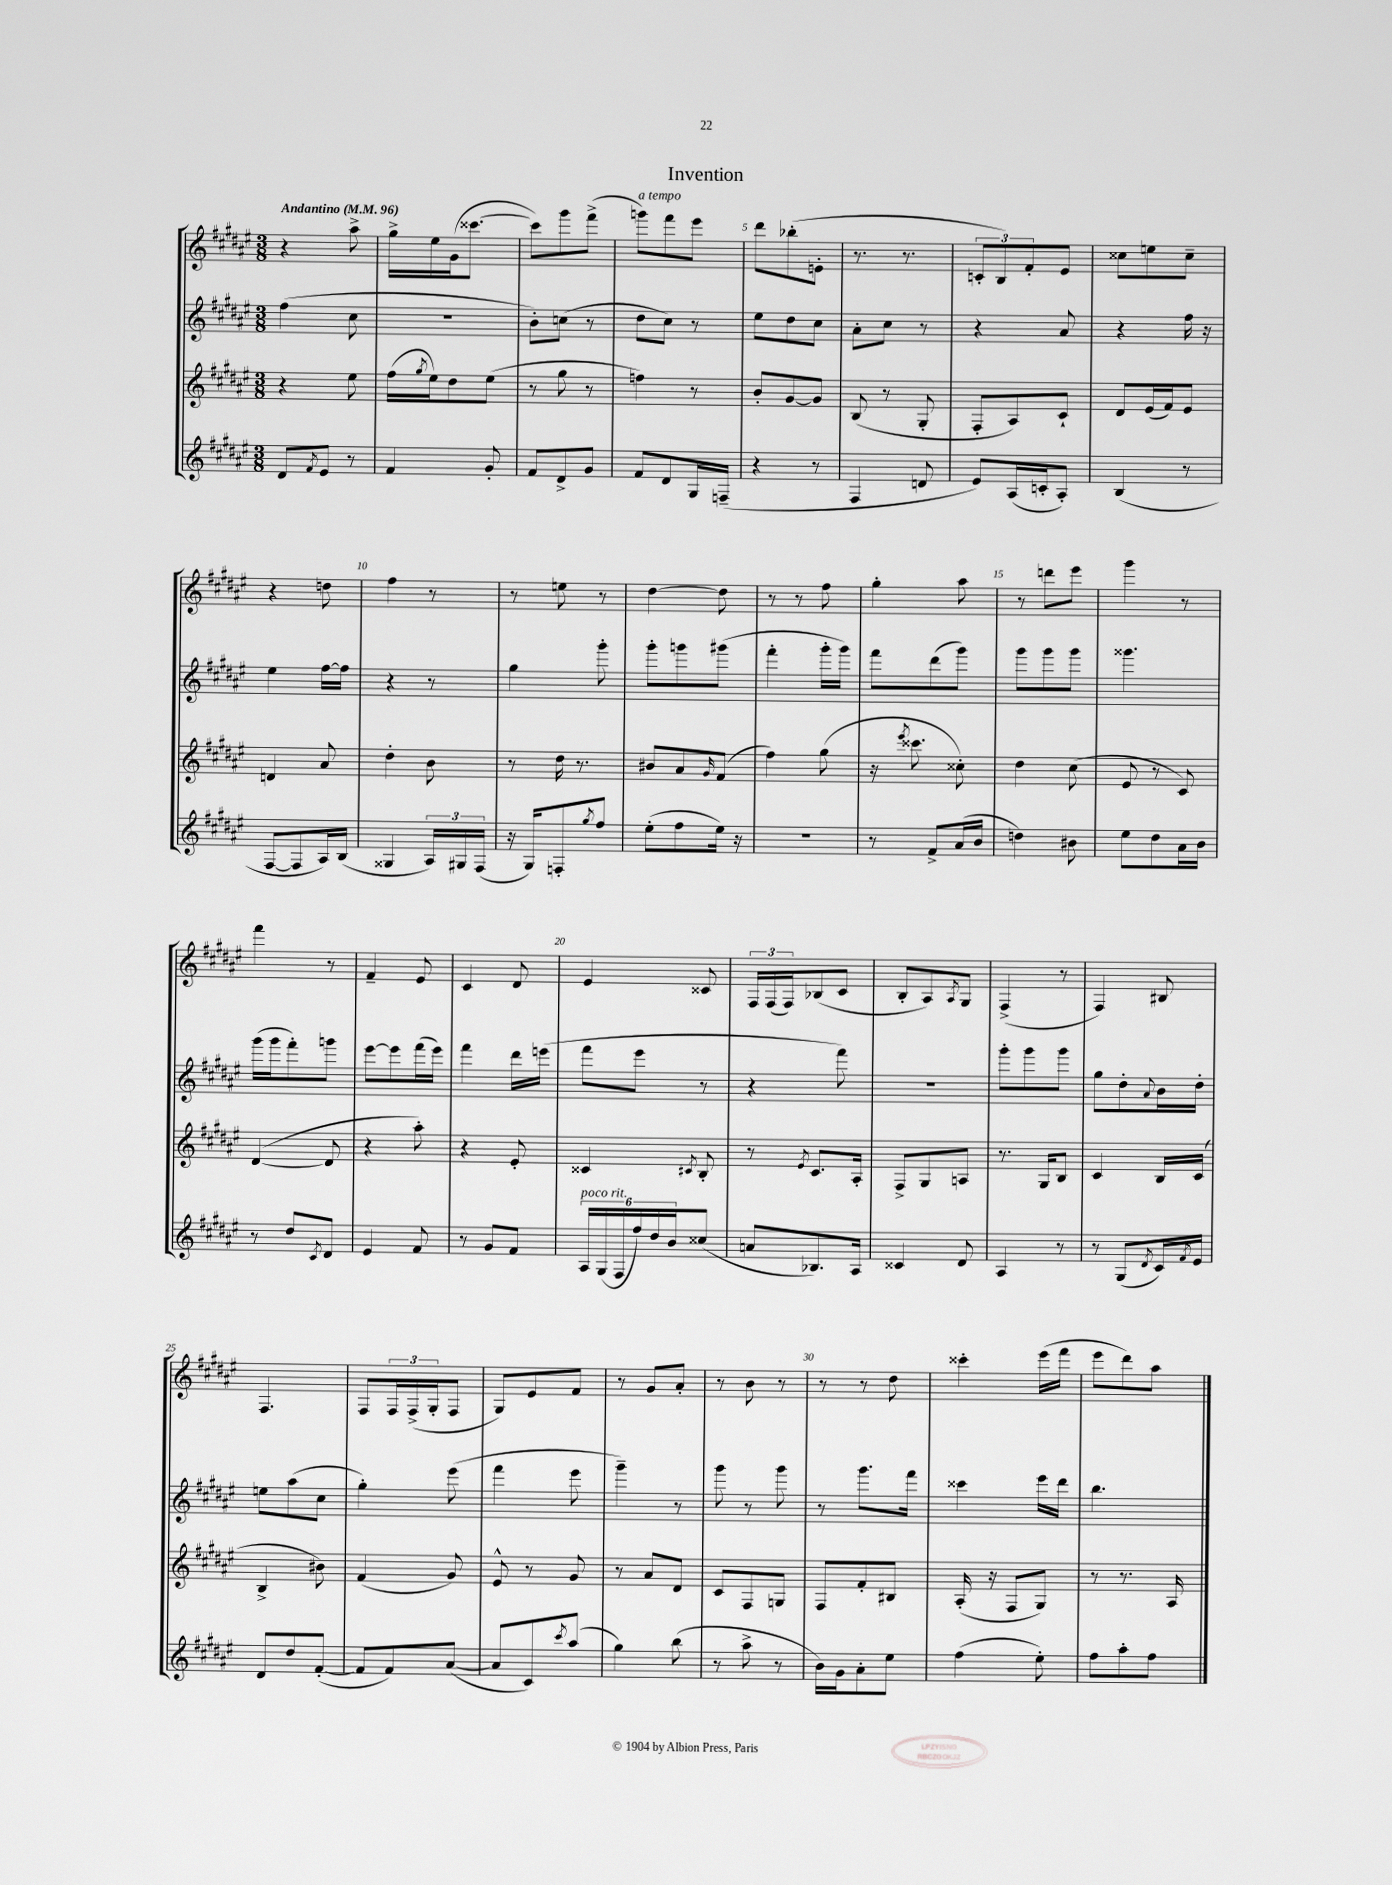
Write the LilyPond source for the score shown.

\header { title = "Invention" }
<<
\new StaffGroup <<
\new Staff = "s0" {
    \clef treble \key fis \major \numericTimeSignature \time 3/8 \tempo "Andantino" 4 = 96
    r4 ais''8-> |
    gis''16-> eis''16 gis'16( cisis'''8.~ |
    cisis'''8) gis'''8 fis'''8->( |
    g'''8^\markup { \italic "a tempo" }) fis'''8 eis'''8 |
    dis'''8 bes''8-.( e'8-. |
    r8. r8. |
    \tuplet 3/2 { c'8-. b8) fis'8-. } eis'8 |
    cisis''8 e''8 cisis''8-- |
    r4 d''8 |
    fis''4 r8 |
    r8 e''8 r8 |
    dis''4~ dis''8 |
    r8 r8 fis''8 |
    gis''4-. ais''8 |
    r8 d'''8 eis'''8 |
    gis'''4 r8 |
    fis'''4 r8 |
    fis'4-- eis'8 |
    cis'4 dis'8 |
    eis'4 cisis'8 |
    \tuplet 3/2 { fis16 fis16( fis16) } bes8( cis'8 |
    b8-. ais8) \acciaccatura { ais8 } gis8 |
    fis4->( r8 |
    fis4) bis8 |
    fis4. |
    fis8 \tuplet 3/2 { fis16 fis16->( gis16-. } fis8 |
    gis8) eis'8 fis'8 |
    r8 gis'8 ais'8-. |
    r8 b'8 r8 |
    r8 r8 dis''8 |
    cisis'''4-. eis'''16( fis'''16 |
    eis'''8 dis'''8) ais''8 \bar "|." |
}
\new Staff = "s1" {
    \clef treble \key fis \major \numericTimeSignature \time 3/8
    fis''4( cis''8 |
    r4. |
    b'8-.) c''8( r8 |
    dis''8 cis''8) r8 |
    eis''8 dis''8 cis''8 |
    ais'8-. cis''8 r8 |
    r4 ais'8 |
    r4 fis''16 r16 |
    eis''4 fis''16~ fis''16 |
    r4 r8 |
    gis''4 gis'''8-. |
    gis'''8-. g'''8 gis'''8( |
    fis'''4-. gis'''16-. gis'''16) |
    fis'''8 dis'''8( gis'''8) |
    gis'''8 gis'''8 gis'''8 |
    gisis'''4. |
    gis'''16( gis'''16 fis'''8-.) g'''8 |
    eis'''8~ eis'''8 fis'''16( eis'''16) |
    fis'''4 dis'''16 e'''16( |
    fis'''8 eis'''8 r8 |
    r4 fis'''8) |
    R4. |
    gis'''8-. gis'''8 gis'''8 |
    gis''8 dis''8-. \appoggiatura { ais'8 } b'16 dis''16-. |
    e''8 ais''8( cis''8 |
    gis''4-.) eis'''8( |
    fis'''4 eis'''8 |
    gis'''4--) r8 |
    gis'''8 r8 gis'''8 |
    r8 gis'''8. fis'''16 |
    cisis'''4 eis'''16 dis'''16 |
    b''4. \bar "|." |
}
\new Staff = "s2" {
    \clef treble \key fis \major \numericTimeSignature \time 3/8
    r4 eis''8 |
    fis''16( \acciaccatura { gis''8 } eis''16) dis''8 eis''8( |
    r8 gis''8 r8 |
    f''4) r8 |
    b'8-. gis'8~ gis'8 |
    b8( r8 gis8-. |
    fis8-. ais8) cis'8-! |
    dis'8 eis'16( fis'16) eis'8 |
    d'4 ais'8 |
    dis''4-. b'8 |
    r8 dis''16 r8. |
    bis'8 ais'8 \grace { gis'16 } fis'8( |
    fis''4) gis''8( |
    r16 \acciaccatura { eis'''8 } cisis'''8. cisis''8-.) |
    dis''4 cis''8( |
    eis'8 r8 cis'8) |
    dis'4~( dis'8 |
    r4 ais''8-.) |
    r4 eis'8-. |
    cisis'4 \acciaccatura { cis'8 } b8-. |
    r8 \acciaccatura { eis'8 } cis'8. ais16-. |
    fis8-> gis8 a8 |
    r8. gis16 b8 |
    cis'4 b16 cis'16( |
    b4-> bis'8) |
    fis'4( gis'8) |
    eis'8-^ r8 gis'8 |
    r8 ais'8 dis'8 |
    cis'8 fis8 g8 |
    fis8 fis'8-. bis8 |
    ais16-.( r16 fis8 gis8) |
    r8 r8. ais16 \bar "|." |
}
\new Staff = "s3" {
    \clef treble \key fis \major \numericTimeSignature \time 3/8
    dis'8 \acciaccatura { fis'8 } eis'8 r8 |
    fis'4 gis'8-. |
    fis'8 dis'8-> gis'8 |
    fis'8 dis'8 gis16 f16--( |
    r4 r8 |
    fis4 d'8 |
    eis'8) ais16( c'16-. ais8-.) |
    b4( r8 |
    fis8~ fis8 ais16) b16( |
    gisis4 \tuplet 3/2 { ais16) gis16 fis16( } |
    r16 gis16) f8-. \acciaccatura { gis''8 } fis''8 |
    eis''8-.( fis''8 eis''16) r16 |
    R4. |
    r8 fis'8-> ais'16( b'16 |
    d''4) bis'8 |
    eis''8 dis''8 ais'16 b'16 |
    r8 dis''8 \acciaccatura { cis'8 } dis'8 |
    eis'4 fis'8 |
    r8 gis'8 fis'8 |
    \tuplet 6/4 { ais16^\markup { \italic "poco rit." } gis16( fis16 fis''16) dis''16 b'16 } cisis''8( |
    a'8 bes8.) ais16 |
    cisis'4 dis'8 |
    ais4 r8 |
    r8 gis8( \acciaccatura { dis'8 } cis'16) \acciaccatura { fis'8 } eis'16 |
    dis'8 dis''8 fis'8~-.( |
    fis'8 fis'8) ais'8~( |
    ais'8 cis'8) \acciaccatura { cis'''8 } ais''8( |
    gis''4) b''8( |
    r8 ais''8-> r8 |
    b'16) gis'16 ais'8-. eis''8 |
    fis''4( eis''8-.) |
    fis''8 ais''8-. fis''8 \bar "|." |
}
>>
>>
\layout { \context { \Score \override BarNumber.break-visibility = ##(#f #t #t) barNumberVisibility = #(every-nth-bar-number-visible 5) } }
